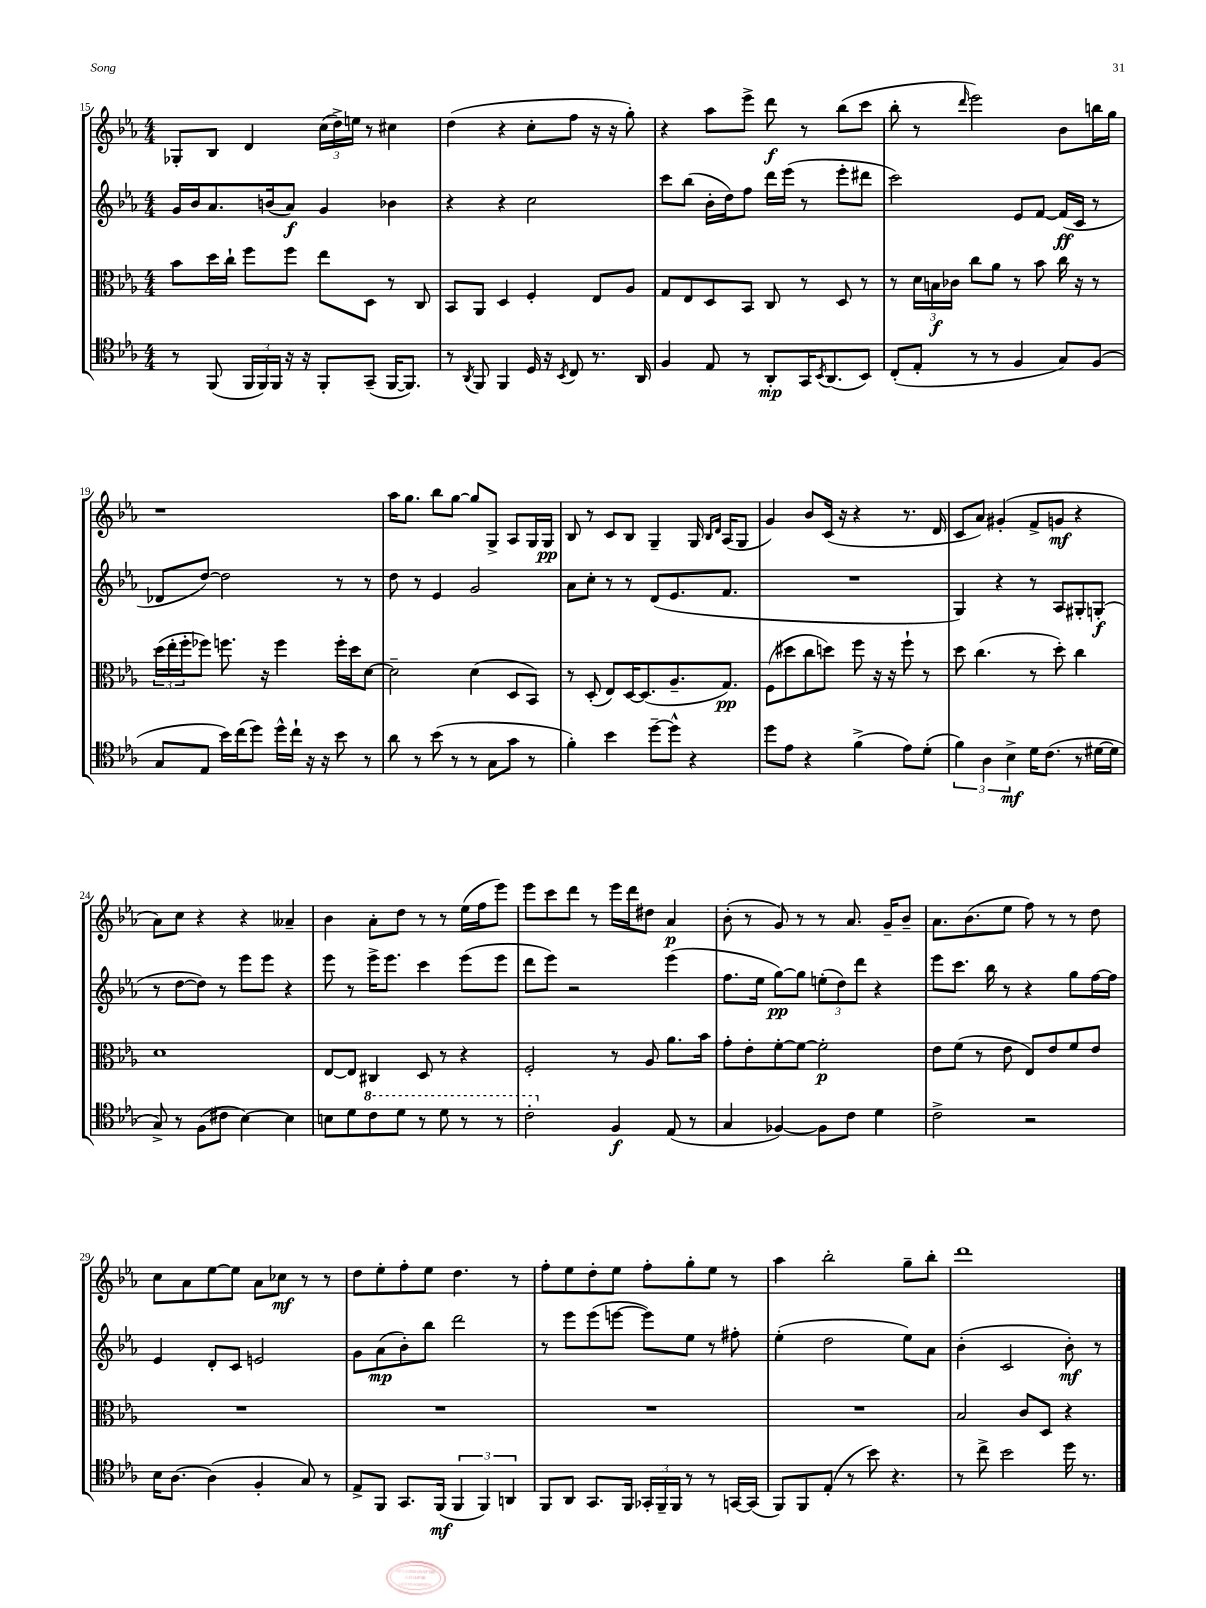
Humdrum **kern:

**kern	**dynam	**kern	**dynam	**kern	**dynam	**kern	**dynam
*part4	*part4	*part3	*part3	*part2	*part2	*part1	*part1
*staff4	*staff4	*staff3	*staff3	*staff2	*staff2	*staff1	*staff1
*clefC4	*	*clefC3	*	*clefG2	*	*clefG2	*
*k[b-e-a-]	*	*k[b-e-a-]	*	*k[b-e-a-]	*	*k[b-e-a-]	*
*M4/4	*	*M4/4	*	*M4/4	*	*M4/4	*
=15	=15	=15	=15	=15	=15	=15	=15
8r	.	8b-\L	.	16g/LL	.	8G-X'/L	.
.	.	.	.	16b-/J	.	.	.
(8FF/	.	16dd\L	.	8.a-/	.	8B-/J	.
.	.	16cc`\JJ	.	.	.	.	.
24FF/LL	.	8ff\L	.	.	.	4d/	.
24FF/)	.	.	.	.	.	.	.
.	.	.	.	(16bn/k	.	.	.
24FF/JJ	.	.	.	.	.	.	.
16r	.	8ff\J	.	8a-/J)	f	.	.
16r	.	.	.	.	.	.	.
8FF'/L	.	8ee-\L	.	4g/	.	(24cc\LL	.
.	.	.	.	.	.	24dd^\)	.
.	.	.	.	.	.	24een\JJ	.
(8GG~/J	.	8D\J	.	.	.	8r	.
[16FF/KL	.	8r	.	4b-X\	.	4cc#X\	.
8.FF/J])	.	.	.	.	.	.	.
.	.	8C/	.	.	.	.	.
=16	=16	=16	=16	=16	=16	=16	=16
8r	.	8BB-/L	.	4r	.	(4dd\	.
8qAA-/	.	.	.	.	.	.	.
8FF/	.	8AA-/J	.	.	.	.	.
4FF/	.	4D/	.	4r	.	4r	.
16D/	.	4F'/	.	2cc\	.	8cc'\L	.
16r	.	.	.	.	.	.	.
8qBB-/	.	.	.	.	.	.	.
8C/	.	.	.	.	.	8ff\J	.
8.r	.	8E-/L	.	.	.	16r	.
.	.	.	.	.	.	16r	.
.	.	8A-/J	.	.	.	8gg'\)	.
16AA-/	.	.	.	.	.	.	.
=17	=17	=17	=17	=17	=17	=17	=17
4F/	.	8G/L	.	8ccc\L	.	4r	.
.	.	8E-/	.	(8bb-\J	.	.	.
8E-/	.	8D/	.	16b-'\LL	.	8aa-\L	.
.	.	.	.	16dd\J)	.	.	.
8r	.	8BB-/J	.	8ff\J	.	8eee-^\J	.
8AA-'/L	mp	8C/	.	16ddd\LL	.	8ddd\	f
.	.	.	.	(16eee-\JJ	.	.	.
16GG/K	.	8r	.	8r	.	8r	.
8qBB-/	.	.	.	.	.	.	.
(8.AA-/	.	.	.	.	.	.	.
.	.	8D/	.	8eee-'\L	.	(8bb-\L	.
8BB-/J)	.	8r	.	8ddd#X\J	.	8ccc\J	.
=18	=18	=18	=18	=18	=18	=18	=18
(8C'/L	.	8r	.	2ccc\)	.	8bb-'\	.
8E-'/J	.	24d\LL	.	.	.	8r	.
.	.	24Bn\	f	.	.	.	.
.	.	24c-X\JJ	.	.	.	.	.
.	.	.	.	.	.	16qqddd/	.
8r	.	8cc\L	.	.	.	2eee-\)	.
8r	.	8a-\J	.	.	.	.	.
4F/	.	8r	.	8e-/L	.	.	.
.	.	8b-\	.	[8f/J	.	.	.
8G/L)	.	16cc\	.	(16f/LL]	ff	8b-\L	.
.	.	16r	.	16c/JJ	.	.	.
(8F/J	.	8r	.	8r	.	16bbn\L	.
.	.	.	.	.	.	16gg\JJ	.
!!LO:LB:g=z
=19	=19	=19	=19	=19	=19	=19	=19
8G/L	.	(24dd\LL	.	8d-X/L	.	1r	.
.	.	24ee-'\	.	.	.	.	.
.	.	24ff'\J	.	.	.	.	.
8E-/J	.	8ff-X\J)	.	[8dd/J)	.	.	.
16b-\LL)	.	8.ffn\	.	2dd\]	.	.	.
(16cc\J	.	.	.	.	.	.	.
8dd\J)	.	.	.	.	.	.	.
.	.	16r	.	.	.	.	.
16dd^^\LL	.	4ff\	.	.	.	.	.
16cc`\JJ	.	.	.	.	.	.	.
16r	.	.	.	.	.	.	.
16r	.	.	.	.	.	.	.
8b-\	.	16ff'\LL	.	8r	.	.	.
.	.	16dd\J	.	.	.	.	.
8r	.	[8d\J	.	8r	.	.	.
=20	=20	=20	=20	=20	=20	=20	=20
8a-\	.	2d~\]	.	8dd\	.	16aa-\KL	.
.	.	.	.	.	.	8.gg\J	.
8r	.	.	.	8r	.	.	.
(8b-\	.	.	.	4e-/	.	8bb-\L	.
8r	.	.	.	.	.	[8gg\J	.
8r	.	(4d\	.	2g/	.	8gg/L]	.
8G\L	.	.	.	.	.	8G^/J	.
8g\J	.	8D/L	.	.	.	8A-/L	.
8r	.	8BB-/J)	.	.	.	16G/L	.
.	.	.	.	.	.	16G/JJ	pp
=21	=21	=21	=21	=21	=21	=21	=21
4f'\)	.	8r	.	8a-\L	.	8B-/	.
.	.	(8D'/	.	8cc'\J	.	8r	.
4b-\	.	8E-/L)	.	8r	.	8c/L	.
.	.	[16D/K	.	8r	.	8B-/J	.
.	.	(8.D/]	.	.	.	.	.
[8dd~\L	.	.	.	(8d/L	.	4G~/	.
8dd^^\J]	.	8.A-~/	.	8.e-/	.	.	.
4r	.	.	.	.	.	16G/	.
.	.	.	.	.	.	16qqB-/LL	.
.	.	.	.	.	.	16qqd/JJ	.
.	.	8.G/J)	pp	8.f/J	.	(16A-/KL	.
.	.	.	.	.	.	8G/J	.
=22	=22	=22	=22	=22	=22	=22	=22
8dd\L	.	(8F\L	.	1r	.	4g/)	.
8e-\J	.	8dd#X\	.	.	.	.	.
4r	.	8cc\	.	.	.	8b-/L	.
.	.	8ddn\J)	.	.	.	(16c/Jk	.
.	.	.	.	.	.	16r	.
(4f^\	.	8ff\	.	.	.	4r	.
.	.	16r	.	.	.	.	.
.	.	16r	.	.	.	.	.
8e-\L)	.	8ff`\	.	.	.	8.r	.
(8d'\J	.	8r	.	.	.	.	.
.	.	.	.	.	.	16d/	.
=23	=23	=23	=23	=23	=23	=23	=23
6f\)	.	8dd\	.	4G/)	.	8c/L	.
.	.	(4.cc\	.	.	.	8a-/J)	.
6A-\	.	.	.	.	.	.	.
.	.	.	.	4r	.	(4g#X'/	.
6B-^\	mf	.	.	.	.	.	.
16d\KL	.	8r	.	8r	.	8f^/L	.
(8.c\J	.	.	.	.	.	.	.
.	.	8dd'\)	.	8A-/L	.	8gn/J	mf
8r	.	4cc\	.	8G#X'/	.	4r	.
[16d#X\LL	.	.	.	(8Gn'/J	f	.	.
16d#\JJ]	.	.	.	.	.	.	.
!!LO:LB:g=z
=24	=24	=24	=24	=24	=24	=24	=24
8G^/)	.	1d	.	8r	.	8a-\L)	.
8r	.	.	.	[8dd\L	.	8cc\J	.
(8F\L	.	.	.	8dd\J])	.	4r	.
8c#X\J	.	.	.	8r	.	.	.
[4B-\)	.	.	.	8eee-\L	.	4r	.
.	.	.	.	8eee-\J	.	.	.
4B-\]	.	.	.	4r	.	4a--X~/	.
=25	=25	=25	=25	=25	=25	=25	=25
8Bn\L	.	[8E-/L	.	8eee-\	.	4b-\	.
8d\	.	8E-/J]	.	8r	.	.	.
*8va	*	*	*	*	*	*	*
8cc\	.	4C#X/	.	16eee-^\KL	.	8a-'\L	.
.	.	.	.	8.eee-\J	.	.	.
8dd\J	.	.	.	.	.	8dd\J	.
8r	.	8D/	.	4ccc\	.	8r	.
8dd\	.	8r	.	.	.	8r	.
8r	.	4r	.	(8eee-\L	.	(16ee-\LL	.
.	.	.	.	.	.	16ff\J	.
8r	.	.	.	8eee-\J	.	8eee-\J)	.
=26	=26	=26	=26	=26	=26	=26	=26
2cc'\	.	2F'/	.	8ddd\L	.	8eee-\L	.
.	.	.	.	8eee-\J)	.	8ccc\	.
.	.	.	.	2r	.	8ddd\J	.
.	.	.	.	.	.	8r	.
*X8va	*	*	*	*	*	*	*
4F/	f	8r	.	.	.	16eee-\LL	.
.	.	.	.	.	.	16ddd\J	.
.	.	8A-/	.	.	.	8dd#X\J	.
(8E-/	.	8.a-\L	.	(4eee-\	.	4a-/	p
8r	.	.	.	.	.	.	.
.	.	16b-\Jk	.	.	.	.	.
=27	=27	=27	=27	=27	=27	=27	=27
4G/	.	8g'\L	.	8.ff\L	.	(8b-'\	.
.	.	8e-'\	.	.	.	8r	.
.	.	.	.	16ee-\Jk	.	.	.
[4F-X/)	.	[8f'\	.	[8gg\L)	pp	8g/)	.
.	.	8f\J_	.	8gg\J]	.	8r	.
8F-\L]	.	2f'\]	p	(12een'\L	.	8r	.
.	.	.	.	12dd\)	.	.	.
8c\J	.	.	.	.	.	8.a-/	.
.	.	.	.	12ddd\J	.	.	.
4d\	.	.	.	4r	.	.	.
.	.	.	.	.	.	16g~/KL	.
.	.	.	.	.	.	8b-~/J	.
=28	=28	=28	=28	=28	=28	=28	=28
2c^\	.	8e-\L	.	8eee-\L	.	8.a-\L	.
.	.	(8f\J	.	8.ccc\J	.	.	.
.	.	.	.	.	.	(8.b-\	.
.	.	8r	.	.	.	.	.
.	.	.	.	16bb-\	.	.	.
.	.	8e-\	.	8r	.	8ee-\J	.
2r	.	8E-/L)	.	4r	.	8ff\)	.
.	.	8e-/	.	.	.	8r	.
.	.	8f/	.	8gg\L	.	8r	.
.	.	8e-/J	.	[16ff\L	.	8dd\	.
.	.	.	.	16ff\JJ]	.	.	.
!!LO:LB:g=z
=29	=29	=29	=29	=29	=29	=29	=29
16B-\KL	.	1r	.	4e-/	.	8cc\L	.
[8.A-\J	.	.	.	.	.	.	.
.	.	.	.	.	.	8a-\	.
(4A-\]	.	.	.	8d'/L	.	[8ee-\	.
.	.	.	.	8c/J	.	8ee-\J]	.
4F'/	.	.	.	2en/	.	8a-\L	.
.	.	.	.	.	.	8cc-X\J	mf
8G/)	.	.	.	.	.	8r	.
8r	.	.	.	.	.	8r	.
=30	=30	=30	=30	=30	=30	=30	=30
8E-^/L	.	1r	.	8g\L	.	8dd\L	.
8FF/J	.	.	.	(8a-\	mp	8ee-'\	.
8.GG/L	.	.	.	8b-'\)	.	8ff'\	.
.	.	.	.	8bb-\J	.	8ee-\J	.
(16FF/Jk	mf	.	.	.	.	.	.
6FF/	.	.	.	2ddd\	.	4.dd\	.
6FF/)	.	.	.	.	.	.	.
6AAn/	.	.	.	.	.	.	.
.	.	.	.	.	.	8r	.
=31	=31	=31	=31	=31	=31	=31	=31
8FF/L	.	1r	.	8r	.	8ff'\L	.
8AA-/J	.	.	.	8eee-\L	.	8ee-\	.
8.GG/L	.	.	.	(8eee-\	.	8dd'\	.
.	.	.	.	[8eeen\J	.	8ee-\J	.
16FF/Jk	.	.	.	.	.	.	.
24GG-X'/LL	.	.	.	8eee\L])	.	8ff'\L	.
24FF~/	.	.	.	.	.	.	.
24FF/JJ	.	.	.	.	.	.	.
8r	.	.	.	8ee-\J	.	8gg'\	.
8r	.	.	.	8r	.	8ee-\J	.
[16GGn/LL	.	.	.	8ff#X'\	.	8r	.
(16GG/JJ]	.	.	.	.	.	.	.
=32	=32	=32	=32	=32	=32	=32	=32
8FF/L)	.	1r	.	(4ee-'\	.	4aa-\	.
8FF/	.	.	.	.	.	.	.
(8E-'/J	.	.	.	2dd\	.	2bb-'\	.
8r	.	.	.	.	.	.	.
8b-\)	.	.	.	.	.	.	.
4.r	.	.	.	.	.	.	.
.	.	.	.	8ee-\L)	.	8gg~\L	.
.	.	.	.	8a-\J	.	8bb-'\J	.
=33	=33	=33	=33	=33	=33	=33	=33
8r	.	2B-/	.	(4b-'\	.	1ddd	.
8cc^\	.	.	.	.	.	.	.
2b-\	.	.	.	2c/	.	.	.
.	.	8c/L	.	.	.	.	.
.	.	8D/J	.	.	.	.	.
16dd\	.	4r	.	8b-'\)	mf	.	.
8.r	.	.	.	.	.	.	.
.	.	.	.	8r	.	.	.
==	==	==	==	==	==	==	==
*-	*-	*-	*-	*-	*-	*-	*-
